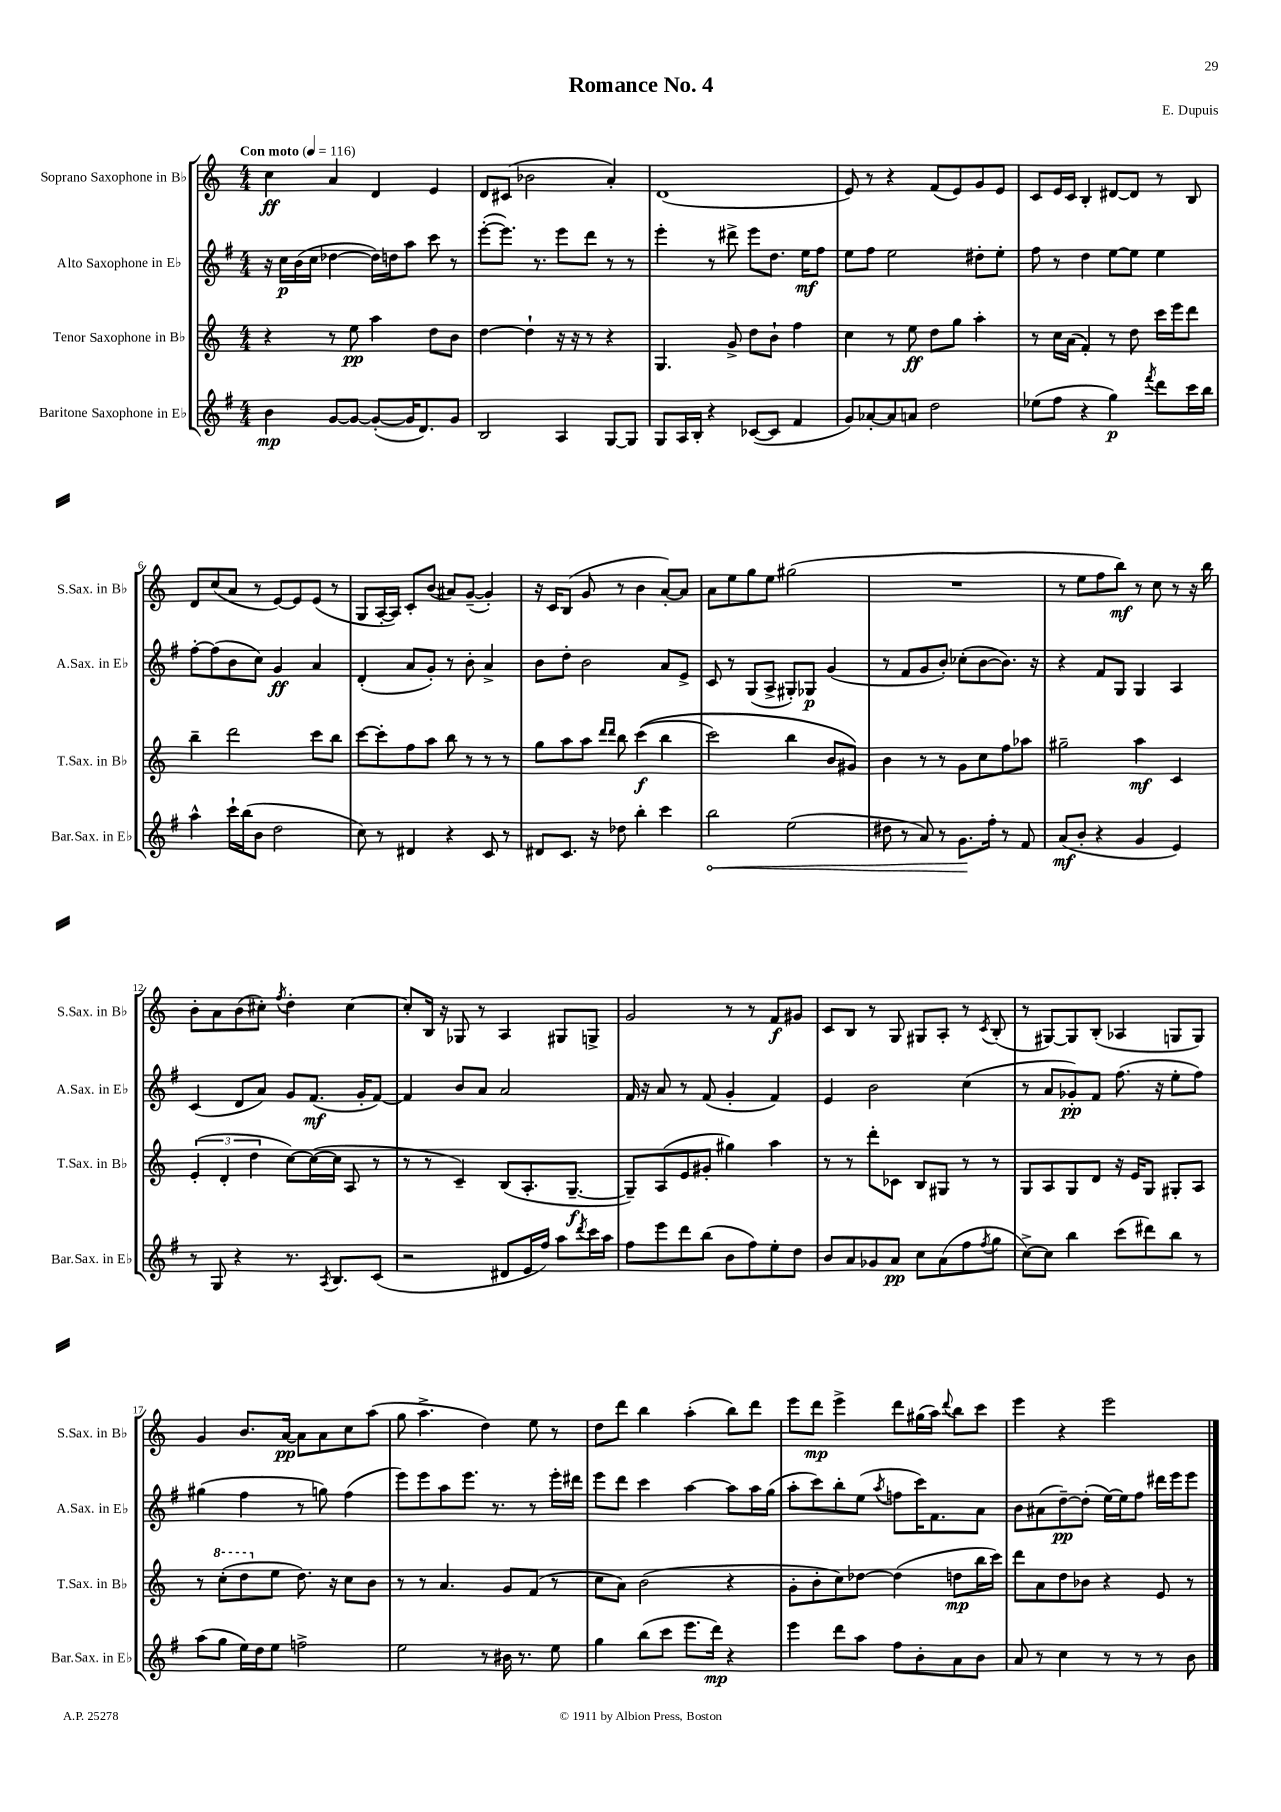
\header { title = "Romance No. 4" composer = "E. Dupuis" }
<<
\new StaffGroup <<
\new Staff = "s0" \with { instrumentName = "Soprano Saxophone in Bb" shortInstrumentName = "S.Sax. in Bb" } {
    \clef treble \key c \major \numericTimeSignature \time 4/4 \tempo "Con moto" 4 = 116
    c''4\ff a'4 d'4 e'4 |
    d'8 cis'8( bes'2 a'4-.) |
    d'1( |
    e'8) r8 r4 f'8( e'8) g'8 e'8 |
    c'8 e'16 c'16 b4-. dis'8~ dis'8 r8 b8 |
    d'8 c''8( a'8 r8 e'8~) e'8 e'8( r8 |
    g8 a16~-. a16) c'8-. b'8( ais'8) g'8~--( g'4-.) |
    r16 c'16 b8( g'8 r8 b'4 a'8~-.) a'8 |
    a'8 e''8 g''8 e''8 gis''2( |
    R1 |
    r8 e''8 f''8 b''8\mf) r8 c''8 r8 r16 b''16 |
    b'8-. a'8 b'8( cis''8-.) \acciaccatura { f''8 } d''4-. cis''4~ |
    cis''8-. b16 r16 ges8 r8 a4 gis8 g8-> |
    g'2 r8 r8 f'8\f gis'8 |
    c'8 b8 r8 g8 gis8 a8-. r8 \acciaccatura { c'8 } b8-.( |
    r8 gis8~) gis8 b8-.( aes4 g8 g8) |
    g'4 b'8. a'16~\pp a'8 a'8 c''8 a''8( |
    g''8 a''4.-> d''4) e''8 r8 |
    d''8 d'''8 b''4 a''4-.( b''8) d'''8 |
    e'''8 d'''8\mp e'''4-> d'''8 gis''16( a''16) \appoggiatura { d'''8 } b''8 c'''8 |
    e'''4 r4 e'''2 \bar "|." |
}
\new Staff = "s1" \with { instrumentName = "Alto Saxophone in Eb" shortInstrumentName = "A.Sax. in Eb" } {
    \clef treble \key g \major \numericTimeSignature \time 4/4
    r16 c''16\p b'16( c''16 des''4~ des''16) d''16 a''8 c'''8 r8 |
    e'''8~-.( e'''8.) r8. e'''8 d'''8 r8 r8 |
    e'''4-. r8 dis'''8-> e'''8 d''8. e''16\mf fis''8 |
    e''8 fis''8 e''2 dis''8-. e''8-. |
    fis''8 r8 d''4 e''8~ e''8 e''4 |
    fis''8~-. fis''8( b'8 c''8) g'4\ff a'4 |
    d'4-.( a'8 g'8-.) r8 b'8-. a'4-> |
    b'8 d''8-. b'2 a'8 e'8-> |
    c'8 r8 g8( a8-> gis8-.) ges8\p g'4( |
    r8 fis'8 g'8 b'8-.) ces''8-.( b'8~ b'8.) r16 |
    r4 fis'8 g8 g4 a4 |
    c'4( d'8 a'8) g'8 fis'8.\mf( g'16-. fis'8~) |
    fis'4 b'8 a'8 a'2 |
    fis'16 r16 a'8 r8 fis'8( g'4-. fis'4) |
    e'4 b'2 c''4( |
    r8 a'8 ges'8-.\pp) fis'8 fis''8.( r16 e''8-. fis''8) |
    gis''4( fis''4 r8 g''8) fis''4( |
    e'''8) e'''8 a''8 e'''8. r8. r8 e'''16-. dis'''16 |
    e'''8 d'''8 c'''4 a''4~ a''8 a''16 g''16( |
    a''8-. c'''8) b''8-. e''8( \acciaccatura { a''8 } f''8 c'''16) fis'8. a'8 |
    b'8 ais'8( d''8~--\pp) d''8-.( e''16~) e''16 fis''8 dis'''16 e'''16 e'''8 \bar "|." |
}
\new Staff = "s2" \with { instrumentName = "Tenor Saxophone in Bb" shortInstrumentName = "T.Sax. in Bb" } {
    \clef treble \key c \major \numericTimeSignature \time 4/4
    r4 r8 e''8\pp a''4 d''8 b'8 |
    d''4~ d''4-! r16 r16 r8 r4 |
    g4. g'8-> d''8 b'8-! f''4 |
    c''4 r8 e''8\ff d''8 g''8 a''4-. |
    r8 c''16 a'16( f'4-.) r8 d''8 c'''16 e'''16 d'''8 |
    b''4-- d'''2 c'''8 b''8 |
    c'''8~ c'''8-. f''8 a''8 b''8 r8 r8 r8 |
    g''8 a''8 a''8 \grace { d'''16 d'''16 } b''8 c'''4\f(\( b''4 |
    c'''2) b''4 b'8 gis'8\) |
    b'4 r8 r8 g'8 c''8 f''8 aes''8 |
    gis''2-- a''4\mf c'4 |
    \tuplet 3/2 { e'4-.( d'4-. d''4 } c''8~) c''16~( c''16 a8 r8 |
    r8 r8 c'4--) b8( a8.-. g8.~--\f |
    g8--) a8( e'8 gis'8-. gis''4) a''4 |
    r8 r8 d'''8-. ces'8 b8 gis8 r8 r8 |
    g8 a8 g8 d'8 r16 e'16 g8 gis8-. a8 |
    r8 \ottava #1 c'''8-.( d'''8 \ottava #0 e''8 d''8.) r16 c''8 b'8 |
    r8 r8 a'4. g'8 f'8( r8 |
    c''8 a'8) b'2( r4 |
    g'8-. b'8-. c''8) des''8~ des''4( d''8\mp b''16 c'''16) |
    d'''8 a'8 d''8 bes'8 r4 e'8 r8 \bar "|." |
}
\new Staff = "s3" \with { instrumentName = "Baritone Saxophone in Eb" shortInstrumentName = "Bar.Sax. in Eb" } {
    \clef treble \key g \major \numericTimeSignature \time 4/4
    b'4\mp g'8~ g'8~ g'8~-.( g'16 d'8.) g'8 |
    b2 a4 g8~ g8 |
    g8 a16 b16-. r4 ces'8~( ces'8 fis'4 |
    g'8) aes'8~-. aes'8 a'8 d''2 |
    ees''8( fis''8 r4 g''4\p) \acciaccatura { fis'''8 } d'''8 c'''16 b''16 |
    a''4-^ c'''16-! b''16( b'8 d''2 |
    c''8) r8 dis'4 r4 c'8 r8 |
    dis'8 c'8. r16 des''8 b''4-. c'''4 |
    \once \override Hairpin.circled-tip = ##t b''2\< e''2( |
    dis''8 r8 a'8) r8 g'8.\! fis''16-. r8 fis'8 |
    a'8\mf( b'8-. r4 g'4 e'4) |
    r8 g8 r4 r8. \acciaccatura { a8 } b8. c'8( |
    r2 dis'8 e'16 fis''16) a''8 \acciaccatura { d'''8 } c'''16 a''16 |
    fis''8 e'''8 d'''8 b''8( b'8 fis''8) e''8-. d''8 |
    b'8 a'8 ges'8 a'8\pp c''8 a'8( fis''8 \acciaccatura { fis''8 } g''8 |
    c''8~->) c''8 b''4 c'''8( dis'''8) b''8 r8 |
    a''8( g''8 e''16) d''16 e''8 f''2-> |
    e''2 r8 bis'16 r8. e''8 |
    g''4 b''8( c'''8 e'''8. d'''16\mp) r4 |
    e'''4 d'''8 a''8 fis''8 b'8-. a'8 b'8 |
    a'8 r8 c''4 r8 r8 r8 b'8 \bar "|." |
}
>>
>>
